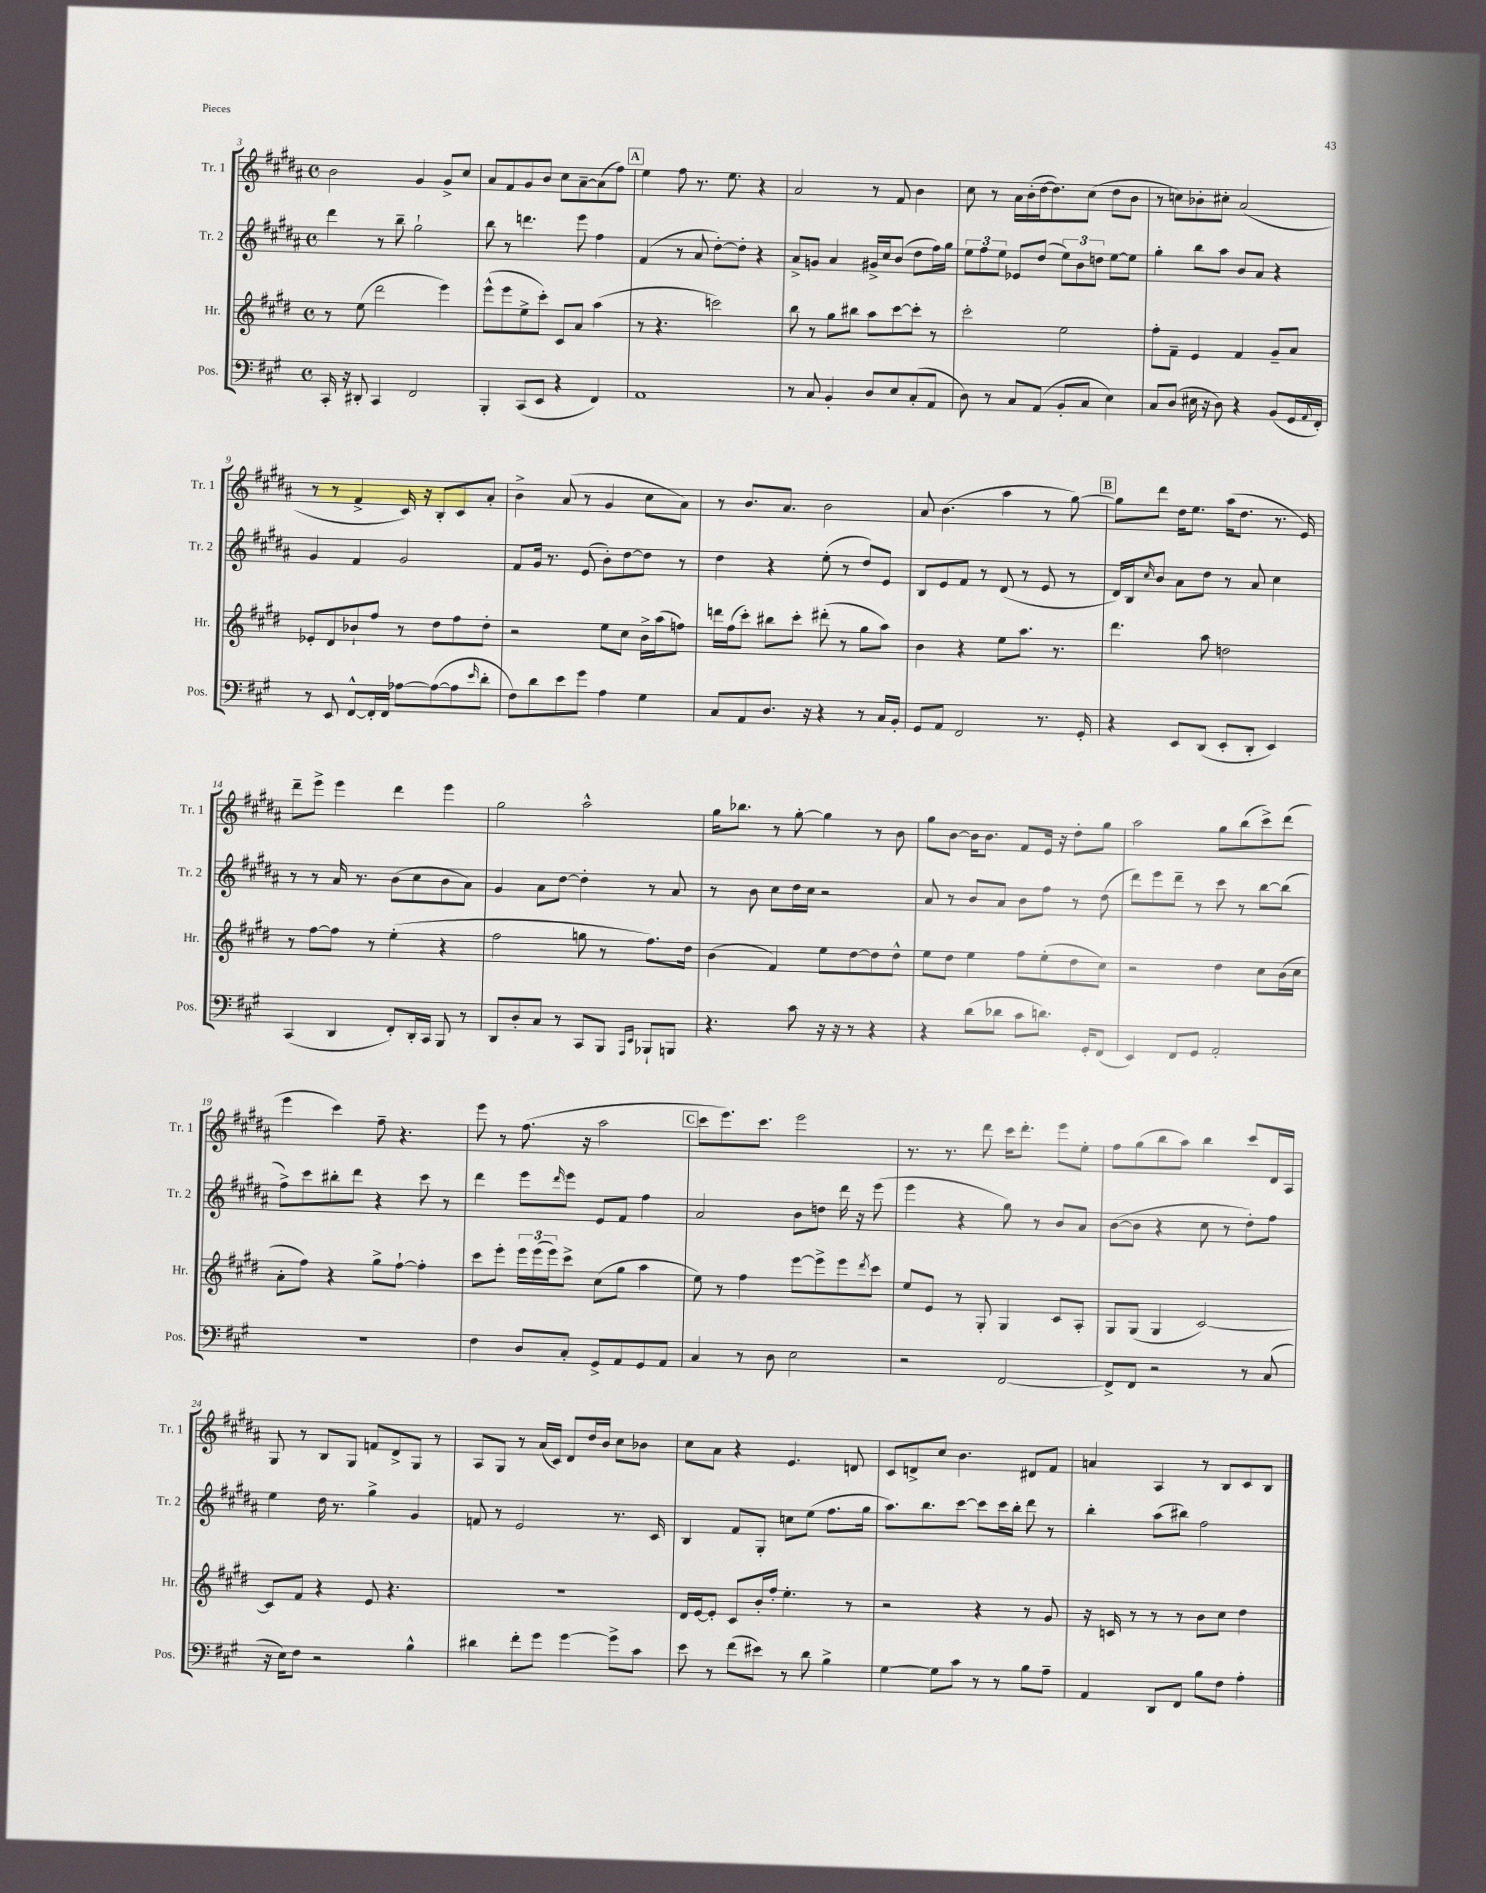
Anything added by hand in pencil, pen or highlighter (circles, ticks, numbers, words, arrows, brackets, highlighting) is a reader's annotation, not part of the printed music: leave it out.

**kern	**kern	**kern	**kern
*part4	*part3	*part2	*part1
*staff4	*staff3	*staff2	*staff1
*I"Pos.	*I"Hr.	*I"Tr. 2	*I"Tr. 1
*I'Pos.	*I'Hr.	*I'Tr. 2	*I'Tr. 1
*clefF4	*clefG2	*clefG2	*clefG2
*k[f#c#g#]	*k[f#c#g#d#]	*k[f#c#g#d#a#]	*k[f#c#g#d#a#]
*M4/4	*M4/4	*M4/4	*M4/4
*met(c)	*met(c)	*met(c)	*met(c)
=3	=3	=3	=3
16CC#'/	8r	4ddd#\	2b\
16r	.	.	.
8DD#X'/	(8ee\	.	.
4CC#/	2ddd#\	8r	.
.	.	8bb~\	.
2FF#/	.	2gg#`\	4g#/
.	4eee\)	.	8g#^/L
.	.	.	8cc#/J
=4	=4	=4	=4
4BBB'/	(8eee^^\L	8bb\	8a#/L
.	8eee\	8r	8f#/
(8CC#/L	8ee^\	4.dddn\	8g#/
8EE/J	8ccc#'\J)	.	8b/J
4r	8c#/L	.	8cc#\L
.	8a/J	8eee\	[8a#~\
4FF#/)	(4aa\	4ff#\	(8a#\]
.	.	.	8ff#\J)
!!LO:REH:place=s1:t=A
=5	=5	=5	=5
1AA	8r	(4f#/	4ee\
.	4.r	.	.
.	.	8r	8ff#\
.	.	8a#/	8.r
.	2cccn\)	[8dd#'\L)	.
.	.	.	8.ee\
.	.	8dd#'\J]	.
.	.	4r	4r
=6	=6	=6	=6
8r	8bb\	8a#^/L	2a#/
8C#/	8r	8gn/J	.
4BB'/	8gg#\L	4a#/	.
.	8bb#X\J	.	.
8D/L	8aa\L	16g#X^/LL	8r
.	.	16cc#/J	.
8E/	[8ccc#\	(8b/J	8f#/
(8C#'/	8ccc#'\J]	8dd#\L	4b\
8AA/J	8r	16ff#\L)	.
.	.	16gg#\JJ	.
=7	=7	=7	=7
8D\)	2ccc#'\	12ee\L	8cc#\
.	.	12ff#\	.
8r	.	.	8r
.	.	12ee\J	.
8C#/L	.	8e-X/L	16a#\LL
.	.	.	(16b'\
(8AA/J	.	(8dd#/J	[16dd#\J
.	.	.	8.dd#\])
8BB'/L	2ee\	12ee\L)	.
.	.	12b\	.
8C#/J	.	.	(8cc#\J
.	.	12ddn\J	.
4E\)	.	[8ee\L	8dd#\L
.	.	8ee\J]	8b\J
=8	=8	=8	=8
8C#/L	8ff#'\L	4gg#'\	8r
(8D/J	8f#~\J	.	8ccn\L)
16E#X\	4e/	8bb\L	8b-X'\
16r	.	.	.
8D\)	.	8aa#\J	8cc#X'\J
4r	4f#/	8b/L	(2a#/
.	.	8a#/J	.
(8BB/L	8g#~/L	4r	.
16GG#/L	8a/J	.	.
8qqAA/	.	.	.
16FF#'/JJ)	.	.	.
!!LO:LB:g=z
=9	=9	=9	=9
8r	8e-X'/L	4g#/	8r
8EE/	8d#/	.	8r
[8FF#^^/L	8b-X`/	4f#/	4f#^/
16FF#'/L]	8ff#/J	.	.
16FF#/JJ	.	.	.
[8A-X\L	8r	2g#/	16c#/)
.	.	.	16r
(8A-\_	8dd#\L	.	8B'/L
8A-\]	8ff#\	.	8c#/
16qqe/	.	.	.
8d'\J	8dd#'\J	.	8a#'/J
=10	=10	=10	=10
8F#\L)	2r	8f#/L	4b^\
8d\	.	16g#/Jk	.
.	.	8.r	.
8e\	.	.	(8a#/
8g#\J	.	(8e/	8r
4A\	8ee\L	8b'\L)	4g#/
.	8cc#\J	[8dd#\	.
4G#\	16b^\LL	8dd#\J]	8cc#\L
.	(16aa\J	.	.
.	8ffn\J)	8r	8a#\J)
=11	=11	=11	=11
8C#/L	16dddn\LL	4dd#\	8r
.	(16ff#\J	.	.
8AA/	8ccc#'\J)	.	8.b/L
8.D/J	8bb#X\L	4r	.
.	.	.	8.a#/J
.	8ccc#'\J	.	.
16r	.	.	.
4r	(8ddd#X'\	(8ee'\	2b\
.	8r	8r	.
8r	8gg#\L	8dd#/L)	.
16C#/LL	8aa\J)	8e/J	.
16BB'/JJ	.	.	.
=12	=12	=12	=12
8GG#/L	4b\	8B/L	8a#/
8AA/J	.	8e/	(4.b\
2FF#/	4r	8f#/J	.
.	.	8r	.
.	8ee\L	(8d#/	4aa#\
.	8.aa\J	8r	.
8.r	.	8e/	8r
.	8.r	.	.
.	.	8r	[8gg#\)
16GG#'/	.	.	.
!!LO:REH:place=s1:t=B
=13	=13	=13	=13
4r	4.ddd#\	16d#/LL)	8gg#\L]
.	.	16B/J	.
.	.	16qqcc#/	.
.	.	8b/J	8ddd#\J
8EE/L	.	8a#\L	16dd#\KL
.	.	.	8.ee\J
(8DD/J	8aa\	8dd#\J	.
8EE'/L	2ddn\	8r	(16aa#\KL
.	.	.	8.dd#\J
8DD'/J	.	8a#/	.
4EE/)	.	4cc#\	8.r
.	.	.	16e/)
!!LO:LB:g=z
=14	=14	=14	=14
(4CC#/	8r	8r	8ddd#~\L
.	[8ff#\L	8r	8eee^\J
4DD/	8ff#\J]	16a#/	4eee\
.	.	8.r	.
.	8r	.	.
8FF#'/L)	(4ee'\	(8b\L	4ddd#\
16DD'/L	.	8cc#\	.
16CC#/JJ	.	.	.
8BBB/	4r	8b\	4eee\
8r	.	8a#\J)	.
=15	=15	=15	=15
8DD/L	2ff#\	4g#/	2gg#\
8D'/	.	.	.
8C#/J	.	8a#\L	.
8r	.	[8dd#\J	.
8CC#/L	8ggn\	4dd#'\]	2aa#^^\
8BBB/J	8r	.	.
16qqAAA/LL	.	.	.
16qqEE/JJ	.	.	.
8BBB-X`/L	8.ff#\L)	8r	.
8BBBn/J	.	8a#/	.
.	16dd#\Jk	.	.
=16	=16	=16	=16
4.r	(4b\	8r	16gg#\KL
.	.	.	8.bb-X\J
.	.	8b\	.
.	4f#/)	8cc#\L	8r
8c#\	.	16dd#\L	[8gg#'\
.	.	16cc#\JJ	.
16r	8ee\L	2r	4gg#\]
16r	.	.	.
8r	[8dd#\	.	.
4r	8dd#\]	.	8r
.	8dd#^^\J	.	8b\
=17	=17	=17	=17
4r	8ee\L	8a#/	8gg#\L
.	8dd#\J	8r	[8b\J
(8d\L	4ee\	8b/L	16b\KL]
.	.	.	8.b\J
8d-X\J	.	8a#/J	.
8c#\L	8ff#\L	8b\L	8f#/L
8.dn\J)	(8ee'\	8ff#\J	16e/Jk
.	.	.	16r
.	8dd#\	8r	8dd#'\L
16GG#'/KL	.	.	.
(8FF#/J	8cc#\J)	(8dd#\	8gg#\J
=18	=18	=18	=18
4EE/)	2r	8ddd#\L)	2aa#\
.	.	8eee\	.
8FF#/L	.	8ddd#~\J	.
8GG#/J	.	8r	.
2AA'/	4dd#\	8ccc#\	8gg#\L
.	.	8r	(8bb\
.	8cc#\L	[8bb\L	8ccc#^\)
.	(16b\L	(8bb\J]	(8ddd#\J
.	16cc#\JJ	.	.
!!LO:LB:g=z
=19	=19	=19	=19
1r	8a'\L	8ff#^\L)	4eee\
.	8ff#\J)	8ccc#\	.
.	4r	8bb#X'\	4ccc#\)
.	.	8ddd#\J	.
.	8gg#^\L	4r	8ff#~\
.	[8ff#`\J	.	4.r
.	4ff#'\]	8ccc#\	.
.	.	8r	.
=20	=20	=20	=20
4F#\	8ccc#\L	4ddd#\	8eee\
.	8eee'\J	.	8r
8D/L	24eee\LL	8eee\L	(8.ff#\
.	(24eee\	.	.
.	24eee\J)	.	.
.	.	16qqddd#/	.
8C#'/J	8ccc#^\J	8eee\J	.
.	.	.	16r
8GG#^/L	(8cc#\L	8e/L	2aa#\
8AA/	8gg#\J	8f#/J	.
8GG#/	4aa\	4ff#\	.
8AA/J	.	.	.
!!LO:REH:place=s1:t=C
=21	=21	=21	=21
4C#/	8ee\)	2a#/	8ccc#\L
.	8r	.	8.eee\)
8r	4ff#\	.	.
.	.	.	8.ccc#\J
8D\	.	.	.
2E\	[8eee\L	8b\L	2eee\
.	8eee^\]	8ddn\J	.
.	8eee\	16ddd#\	.
.	.	16r	.
.	8qddd#/	.	.
.	8ccc#\J	(8eee\	.
=22	=22	=22	=22
2r	8ee/L	4eee\	8.r
.	8e/J	.	.
.	.	.	8.r
.	8r	4r	.
.	8G#'/	.	8ddd#\
[2FF#/	4G#/	8gg#\)	16ccc#\KL
.	.	.	8.ddd#'\J
.	.	8r	.
.	8c#/L	8b/L	8eee\L
.	8A'/J	8a#/J	8ee'\J
=23	=23	=23	=23
8FF#^/L]	8G#/L	([8b\L	8ff#\L
8FF#/J	(8G#/J	8b\J]	(8gg#\
2r	4G#/	4r	8bb\
.	.	.	8aa#\J)
.	[2c#/)	8cc#\	4bb\
.	.	8r	.
8r	.	8dd#'\L)	8ccc#/L
(8C#/	.	8ff#\J	16d#/L
.	.	.	16A#/JJ
!!LO:LB:g=z
=24	=24	=24	=24
16r	8c#/L]	4ee\	8G#/
16E\KL)	.	.	.
8F#\J	8f#/J	.	8r
2r	4r	16dd#\	8B/L
.	.	8.r	.
.	.	.	8G#/J
.	8e/	4gg#^\	8fn/L
.	4.r	.	8d#^/
4B^^\	.	4g#/	8G#/J
.	.	.	8r
=25	=25	=25	=25
4d#X\	1r	8fn/	8A#/L
.	.	8r	8G#/J
8f#'\L	.	2e/	8r
8g#\J	.	.	(16a#/LL
.	.	.	16c#/JJ)
[4g#\	.	.	8d#/L
.	.	.	16dd#/L
.	.	.	16b/JJ
8g#^\L]	.	8.r	8cc#\L
8c#\J	.	.	8b-X\J
.	.	16c#/	.
=26	=26	=26	=26
8e\	16d#/LL	4B/	8cc#\L
.	[16e/J	.	.
8r	8e'/J]	.	8a#\J
(8f#\L	8c#/L	8f#/L	4r
8e#X\J)	16b'/L	8G#'/J	.
.	16ff#'/JJ	.	.
8r	4.ee'\	8ccn\L	4.e/
8d\	.	(8ee\J	.
4B^\	.	8.ff#\L	.
.	8r	.	8dn/
.	.	16gg#\Jk	.
=27	=27	=27	=27
[4G#\	2r	8.aa#\L)	8c#/L
.	.	.	8dn^/
.	.	8.bb\	.
8G#\L]	.	.	8cc#/J
8c#\J	.	[8ccc#\J	4.b\
8r	4r	8ccc#\L]	.
8r	.	16ccc#\L	.
.	.	16bb'\JJ	.
8B\L	8r	8ddd#\	8d#X/L
8A~\J	8g#/	8r	8f#/J
=28	=28	=28	=28
4AA/	16r	4bb'\	4an/
.	16cn/	.	.
.	8r	.	.
8DD/L	8r	(8aa#\L	4A#/
8FF#/J	8r	8bb#X\J)	.
8B\L	8b\L	2ff#\	8r
8F#\J	8cc#\J	.	8B/L
4A'\	4dd#\	.	8c#/
.	.	.	8B/J
==	==	==	==
*-	*-	*-	*-
